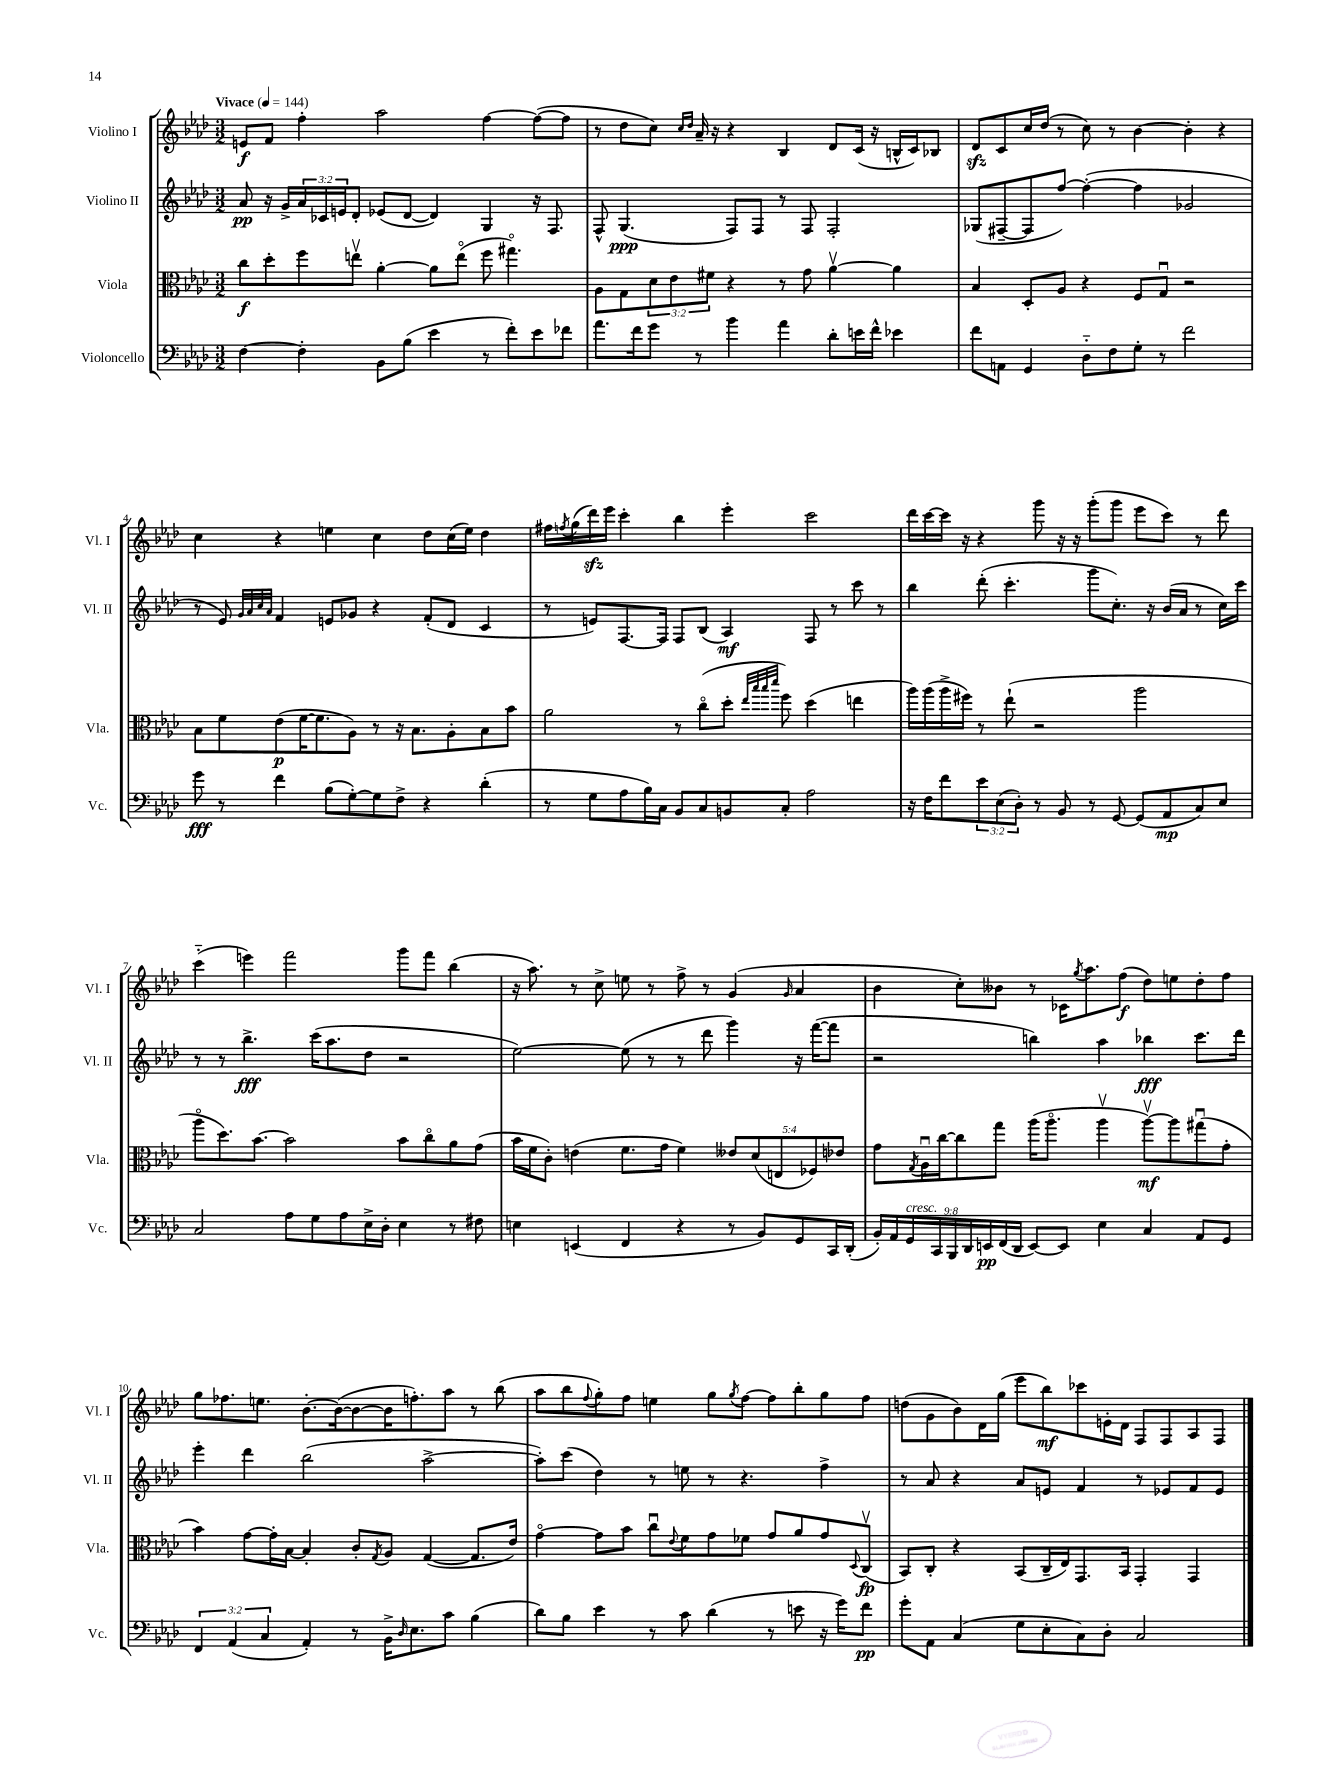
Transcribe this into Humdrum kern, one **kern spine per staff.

**kern	**kern	**kern	**kern
*staff4	*staff3	*staff2	*staff1
*clefF4	*clefC3	*clefG2	*clefG2
*k[b-e-a-d-]	*k[b-e-a-d-]	*k[b-e-a-d-]	*k[b-e-a-d-]
*M3/2	*M3/2	*M3/2	*M3/2
*MM144	*MM144	*MM144	*MM144
[4F\	8cc\L	8a-/	8e/L
.	8dd-'\	16r	8f/J
.	.	16g^/LL	.
4F'\]	8ff\	24a-/	4ff'\
.	.	24c-/	.
.	.	24e/J	.
.	8eev\J	8d-'/J	.
8BB-\L	[4a-'\	(8e-/L	2aa-\
(8B-\J	.	[8d-/J	.
4e-\	8a-\]L	4d-/])	.
.	(8eeo\J	.	.
8r	8ff\	4G/	[4ff\
8f'\L)	4.gg#o\)	.	.
8e-\	.	16r	(8ff\_L
.	.	8.F/	.
8f-\J	.	.	8ff\]J
=	=	=	=
8.a-\L	8A-\L	8F^^/	8r
.	8G\	(4.G/	8dd-\L
16f\k	.	.	.
8g\J	12d-\	.	8cc\J)
.	12e-\	.	.
.	.	.	16qqcc/LL
.	.	.	16qqdd-/JJ
8r	.	.	16a-~/
.	12f#\J	.	.
.	.	.	16r
4b-\	4r	8F/L)	4r
.	.	8F/J	.
4a-\	8r	8r	4B-/
.	8g\	8F/	.
8d-'\L	[4a-v\	2F'/	8d-/L
16e\L	.	.	(16c/Jk
16f^^\JJ	.	.	16r
4e-\	4a-\]	.	16B^^/LL
.	.	.	16c/J)
.	.	.	8B-/J
=	=	=	=
8f\L	4B-/	(8G-/L	8d-/L
8AA\J	.	[8F#~/	8c/
4GG/	8D-'/L	8F#/]	16cc/L
.	.	.	(16dd-/JJ
.	8A-/J	[8ff/J)	8r
8D-'~\L	4r	(4ff'\_	8cc\)
8F\	.	.	8r
8G'\J	8F/L	4ff\]	[4b-\
8r	8Gu/J	.	.
2f\	2r	2g-/	4b-'\]
.	.	.	4r
=	=	=	=
8g\	8B-\L	8r	4cc\
8r	8f\	8e-/)	.
.	.	32qqg/LLL	.
.	.	32qqa-/	.
.	.	32qqcc/	.
.	.	32qqa-/JJJ	.
4f\	(8e-\	4f/	4r
.	[16f\K	.	.
.	8.f\]	.	.
(8B-\L	.	8e/L	4ee\
[8G'\)	8A-\J)	8g-/J	.
8G\]	8r	4r	4cc\
8F^\J	16r	.	.
.	8.B-\L	.	.
4r	.	(8f'/L	8dd-\L
.	8A-'\	8d-/J	(16cc\L
.	.	.	16ee\JJ)
(4d-'\	8B-\	4c/	4dd-\
.	8b-\J	.	.
=	=	=	=
8r	2a-\	8r	16ff#\LL
.	.	.	8qff/
.	.	.	(16gg\
8G\L	.	8e/L)	16ddd-\)
.	.	.	16eee-\JJ
8A-\	.	[8.F/	4ccc'\
16B-\L)	.	.	.
16C\JJ	.	16F/]Jk	.
8BB-/L	8r	8F/L	4bb-\
8C/	(8cco\L	(8B-/J	.
8BB/	8dd-'\J	4A-/)	4eee-'\
.	32qqee-/LLL	.	.
.	32qqbb-/	.	.
.	32qqbb-/	.	.
.	32qqddd-/JJJ	.	.
8C'/J	8ff\)	.	.
2A-\	(4dd-\	8F/	2ccc\
.	.	8r	.
.	4ee\	8ccc\	.
.	.	8r	.
=	=	=	=
16r	16aa-\LL)	4bb-\	16ddd-\LL
16F\LK	(16aa-\	.	[16ccc\
8f\	16aa-^\	.	16ccc\]JJ
.	16ff#\JJ)	.	16r
12e-\	8r	(8ddd-'\	4r
(12E-\	.	.	.
.	(8ee-`\	4.ccc'\	.
12D-'\J)	.	.	.
8r	2r	.	8ggg\
8BB-/	.	.	16r
.	.	.	16r
8r	.	8ggg\L	(8ggg'\L
[8GG/	.	8.cc'\J)	8ggg\J
(8GG/]L	2aa-\	.	8eee-\L
.	.	16r	.
8AA-/	.	(16b-/LL	8ccc\J)
.	.	16a-/JJ	.
8C/)	.	8r	8r
8E-/J	.	16cc\LL)	8ddd-\
.	.	16ccc\JJ	.
=	=	=	=
2C/	8aa-o\L	8r	(4ccc'~\
.	8.dd-\)	8r	.
.	.	4.bb-^\	4eee\)
.	[8.b-\J	.	.
8A-\L	2b-\]	.	2fff\
8G\	.	(16ccc\LK	.
.	.	8.aa-\	.
8A-\	.	.	.
16E-^\L	.	8dd-\J	.
16D-'\JJ	.	.	.
4E-\	8b-\L	2r	8ggg\L
.	8cco\	.	8fff\J
8r	8a-\	.	(4bb-\
8F#\	(8g\J	.	.
=	=	=	=
4E\	16b-\LL	[2ee-\)	16r
.	16f\J	.	8.aa-\)
.	8c'\J)	.	.
(4EE/	(4e\	.	8r
.	.	.	8cc^\
4FF/	8.f\L	(8ee-\]	8ee\
.	.	8r	8r
.	16g\Jk	.	.
4r	4f\)	8r	8ff^\
.	.	8ddd-\	8r
8r	10e--/L	4ggg\)	(4g/
.	(10d-/	.	.
8BB-/L)	.	.	.
.	10E/	.	.
.	.	.	16qqg/
8GG/	.	16r	4a-/
.	10F-/)	.	.
.	.	([16fff\LK	.
16CC/L	.	8fff\]J	.
.	10e-/J	.	.
(16DD-'/JJ	.	.	.
=	=	=	=
18BB-'/LL)	8g\L	2r	4b-\
18AA-/	.	.	.
18GG/	.	.	.
.	8qG/	.	.
.	16A-u\L	.	.
18CC/	.	.	.
.	[16cc\J	.	.
18BBB-/	.	.	.
.	8cc\]	.	8cc'\L)
18DD-/	.	.	.
18EE/	.	.	.
.	8gg\J	.	8b--\J
(18FF/	.	.	.
18DD-/JJ	.	.	.
[8EE/L)	(16aa-\LK	4bb\)	8r
.	8.aa-o\J	.	.
8EE/]J	.	.	16c-\LK
.	.	.	8qgg/
.	.	.	8.aa-\
4E-\	4aa-v\	4aa-\	.
.	.	.	(8ff\J
4C/	[8aa-v\L)	4bb-\	8dd-\L)
.	8aa-\]	.	8ee\
8AA-/L	(8gg#u\	8.ccc\L	8dd-'\
8GG/J	8g'\J	.	8ff\J
.	.	16ddd-\Jk	.
=	=	=	=
6FF/	4b-\)	4eee-'\	8gg\L
.	.	.	8.ff-\
(6AA-/	.	.	.
.	[8g\L	4ddd-\	.
.	.	.	8.ee\J
6C/	.	.	.
.	16g'\]L	.	.
.	[16B-\JJ	.	.
4AA-'/)	4B-'/]	(2bb-\	[8.b-'\L
.	.	.	(16b-\_k
8r	8c'/L	.	8b-\_
.	8qG/	.	.
16BB-^\LK	8A-/J	.	16b-\]K
16qqD-/	.	.	.
8.E-\	.	.	8.ff'\)
.	([4G/	[2aa-^\	.
8c\J	.	.	8aa-\J
(4B-\	8.G/]L	.	8r
.	.	.	(8bb-\
.	16e-/Jk)	.	.
=	=	=	=
8d-\L)	[4go\	8aa-'\]L)	8aa-\L
8B-\J	.	(8ccc\J	8bb-\
.	.	.	8qqff/
4e-\	8g\]L	4dd-\)	8gg'\)
.	8b-\J	.	8ff\J
8r	8ccu\L	8r	4ee\
.	8qqe-/	.	.
8c\	8f\	8ee\	.
(4d-\	8g\	8r	8gg\L
.	.	.	8qgg/
.	8f-\J	4.r	[8ff\J
8r	8g/L	.	8ff\]L
8e\	8a-/	.	8bb-'\
16r	8g/	4ff^\	8gg\
16g\LK)	.	.	.
.	8qqD-/	.	.
8f\J	(8Cv/J	.	8ff\J
=	=	=	=
8g'\L	8BB-/L)	8r	(8dd\L
8AA-\J	8C'/J	8a-/	8g\
(4C/	4r	4r	8b-\)
.	.	.	16d-\L
.	.	.	(16gg\JJ
8G\L	(8BB-/L	8a-/L	8eee-\L
8E-'\	16C~/L	8e/J	8bb-\)
.	16E-/J)	.	.
8C\)	8.GG/	4f/	8ccc-\
8D-'\J	.	.	16e'\L
.	16BB-/Jk	.	16d-\JJ
2C/	4GG'/	8r	8F/L
.	.	8e-/L	8F/
.	4GG/	8f/	8A-/
.	.	8e-/J	8F/J
==	==	==	==
*-	*-	*-	*-
